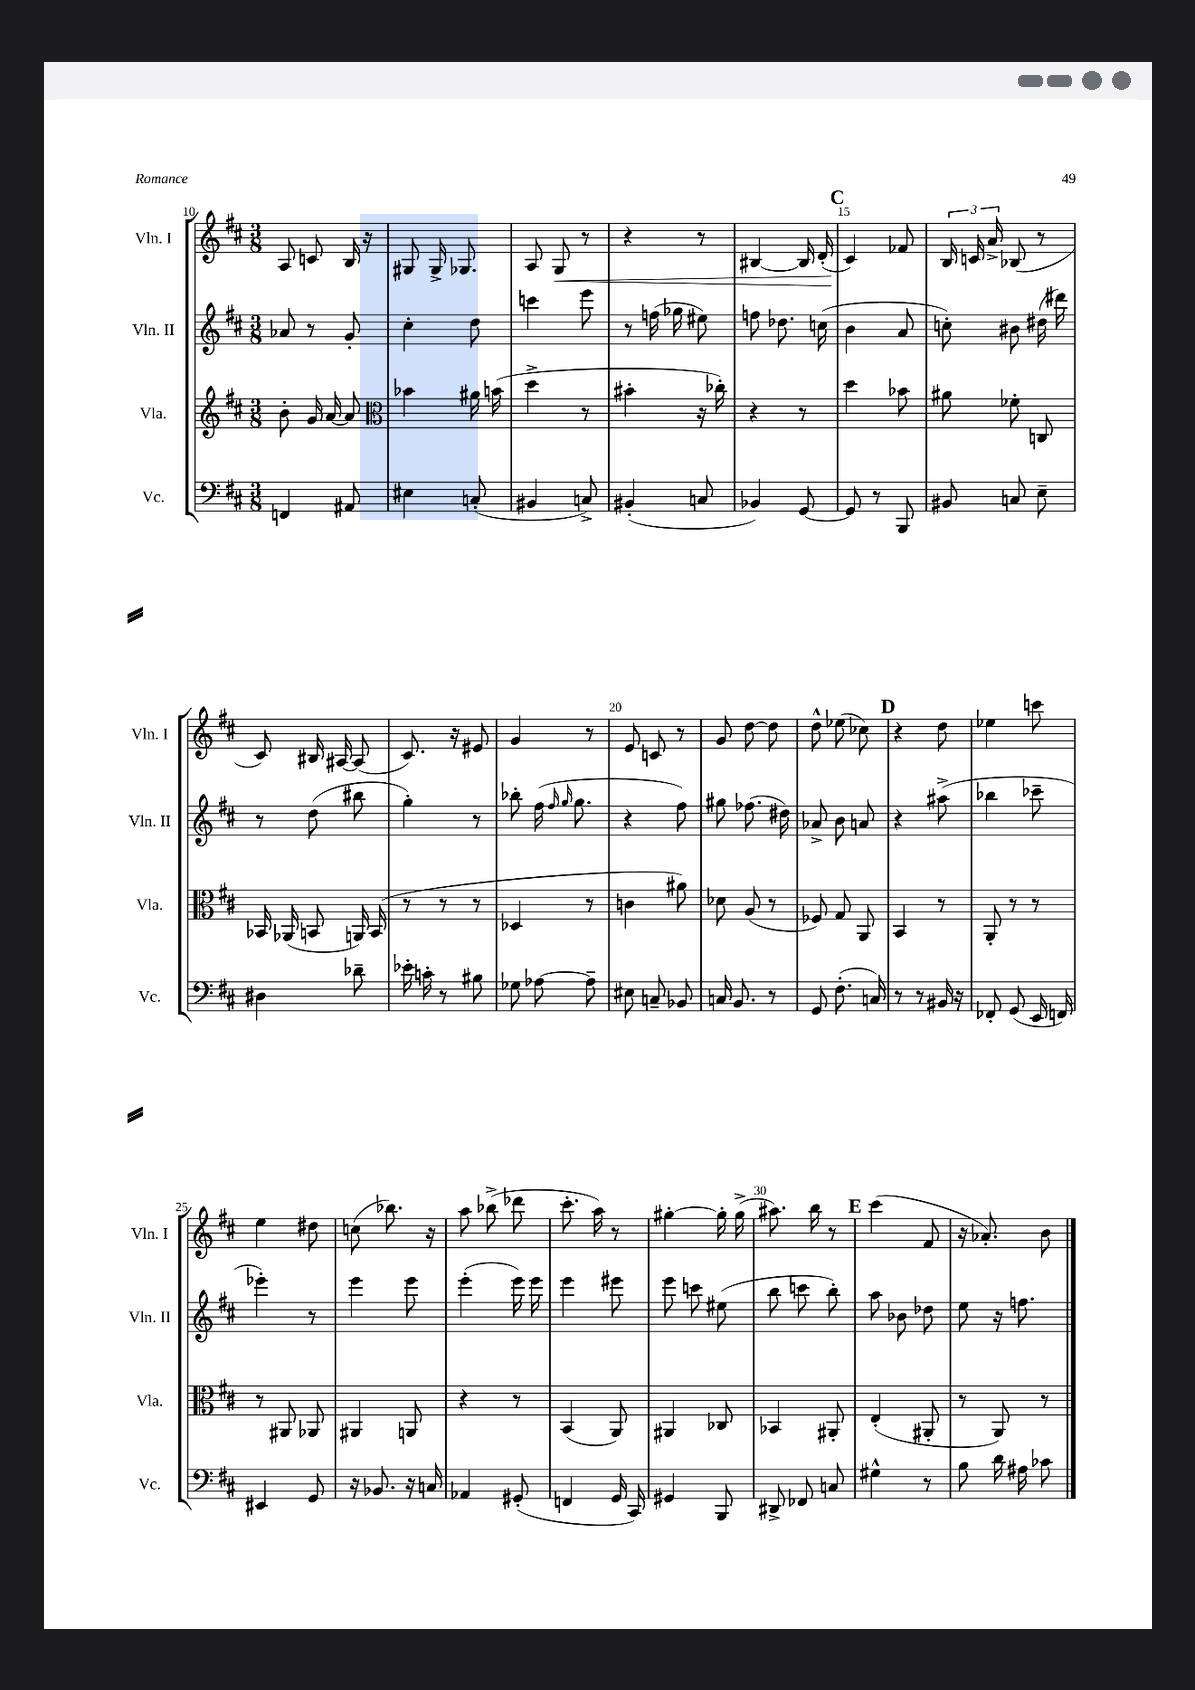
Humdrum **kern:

**kern	**kern	**kern	**kern
*staff4	*staff3	*staff2	*staff1
*clefF4	*clefG2	*clefG2	*clefG2
*k[f#c#]	*k[f#c#]	*k[f#c#]	*k[f#c#]
*M3/8	*M3/8	*M3/8	*M3/8
4FF/	8b'\	8a-/	8A/
.	16g/	8r	8c/
.	[16a/	.	.
8AA#/	8a/]	8g'/	16B/
.	.	.	16r
=	=	=	=
*	*clefC3	*	*
4E#\	4b-\	4cc#'\	8G#/
.	.	.	16G#^/
.	.	.	8.G-/
(8C'/	16a#\	8dd\	.
.	(16b\	.	.
=	=	=	=
4BB#/	4dd^\	4ccc\	8A/
.	.	.	8G/
8C^/)	8r	8eee\	8r
=	=	=	=
(4BB#'/	4b#'\	8r	4r
.	.	(16ff\	.
.	.	16gg-\	.
8C/	16r	8ee#\)	8r
.	16cc-'\)	.	.
=	=	=	=
4BB-/)	4r	8ff\	[4B#/
.	.	8.dd-\	.
[8GG/	8r	.	16B#/]
.	.	(16cc\	(16d'/
=	=	=	=
8GG/]	4dd\	4b\	4c#/)
8r	.	.	.
8BBB/	8b-\	8a/	8f-/
=	=	=	=
8BB#/	8a#\	8cc'\)	24B/
.	.	.	24c/
.	.	.	24a^/
8C/	8f-'\	8b#\	(8B-/
8E~\	8C/	(16dd#\	8r
.	.	16ddd#\)	.
=	=	=	=
4D#\	16BB-/	8r	8c#/)
.	(16AA-/	.	.
.	8BB/	(8dd\	16B#/
.	.	.	[16A#/
8d-~\	16AA/)	8bb#\	(8A#/]
.	(16BB/	.	.
=	=	=	=
16e-'\	8r	4gg'\)	8.c#/)
16c'\	.	.	.
8r	8r	.	.
.	.	.	16r
8B#\	8r	8r	8e#/
=	=	=	=
8G-\	4D-/	8bb-'\	4g/
[8A-\	.	(16ff#\	.
.	.	16qqff#/	.
.	.	16qqgg/	.
.	.	8.gg\	.
8A-~\]	8r	.	8r
=	=	=	=
8E#\	4c\	4r	8e/
8C~/	.	.	8c/
8BB-/	8a#\)	8ff#\)	8r
=	=	=	=
16C/	8d-\	8gg#\	8g/
8.BB/	.	.	.
.	(8A/	(8.ff-\	[8dd\
8r	8r	.	8dd\]
.	.	16dd#\)	.
=	=	=	=
8GG/	8F-/)	8a-^/	8dd^^\
(8.F#'\	8G/	8b\	(8ee-\
.	8AA/	8a/	8cc-\)
16C/)	.	.	.
=	=	=	=
8r	4BB/	4r	4r
8r	.	.	.
16BB#/	8r	(8aa#^\	8dd\
16r	.	.	.
=	=	=	=
8FF-'/	8AA'/	4bb-\	4ee-\
(8GG/	8r	.	.
16EE/	8r	8ccc-~\	8ccc\
16FF/)	.	.	.
=	=	=	=
4EE#/	8r	4eee-'\)	4ee\
.	8AA#/	.	.
8GG/	8AA-/	8r	8dd#\
=	=	=	=
16r	4AA#/	4eee\	(8cc\
8.BB-/	.	.	.
.	.	.	8.bb-\)
16r	8AA/	8eee\	.
16C/	.	.	16r
=	=	=	=
4AA-/	4r	(4eee'\	8aa\
.	.	.	(8bb-^\
(8GG#'/	8r	16eee\)	8ddd-\
.	.	16eee\	.
=	=	=	=
4FF/	(4BB/	4eee\	8.ccc#'\
.	.	.	16aa\)
16GG/	8AA/)	8eee#\	8r
16CC#/)	.	.	.
=	=	=	=
4GG#/	4AA#/	8eee\	[4gg#'\
.	.	8ccc\	.
8BBB/	8C-/	(8ee#\	16gg#'\]
.	.	.	(16gg#^\
=	=	=	=
8DD#^/	4BB-/	8bb\	8.aa#\)
8FF-/	.	8ccc\	.
.	.	.	16bb\
8C/	8AA#'/	8bb'\)	8r
=	=	=	=
4G#^^\	(4E'/	8aa\	(4ccc#\
.	.	8b-\	.
8r	8AA#'/	8dd-\	8f#/
=	=	=	=
8B\	8r	8ee\	16r
.	.	.	8.a-'/)
16d\	8AA/)	16r	.
16A#\	.	8.ff\	.
8c-\	8r	.	8b\
==	==	==	==
*-	*-	*-	*-
